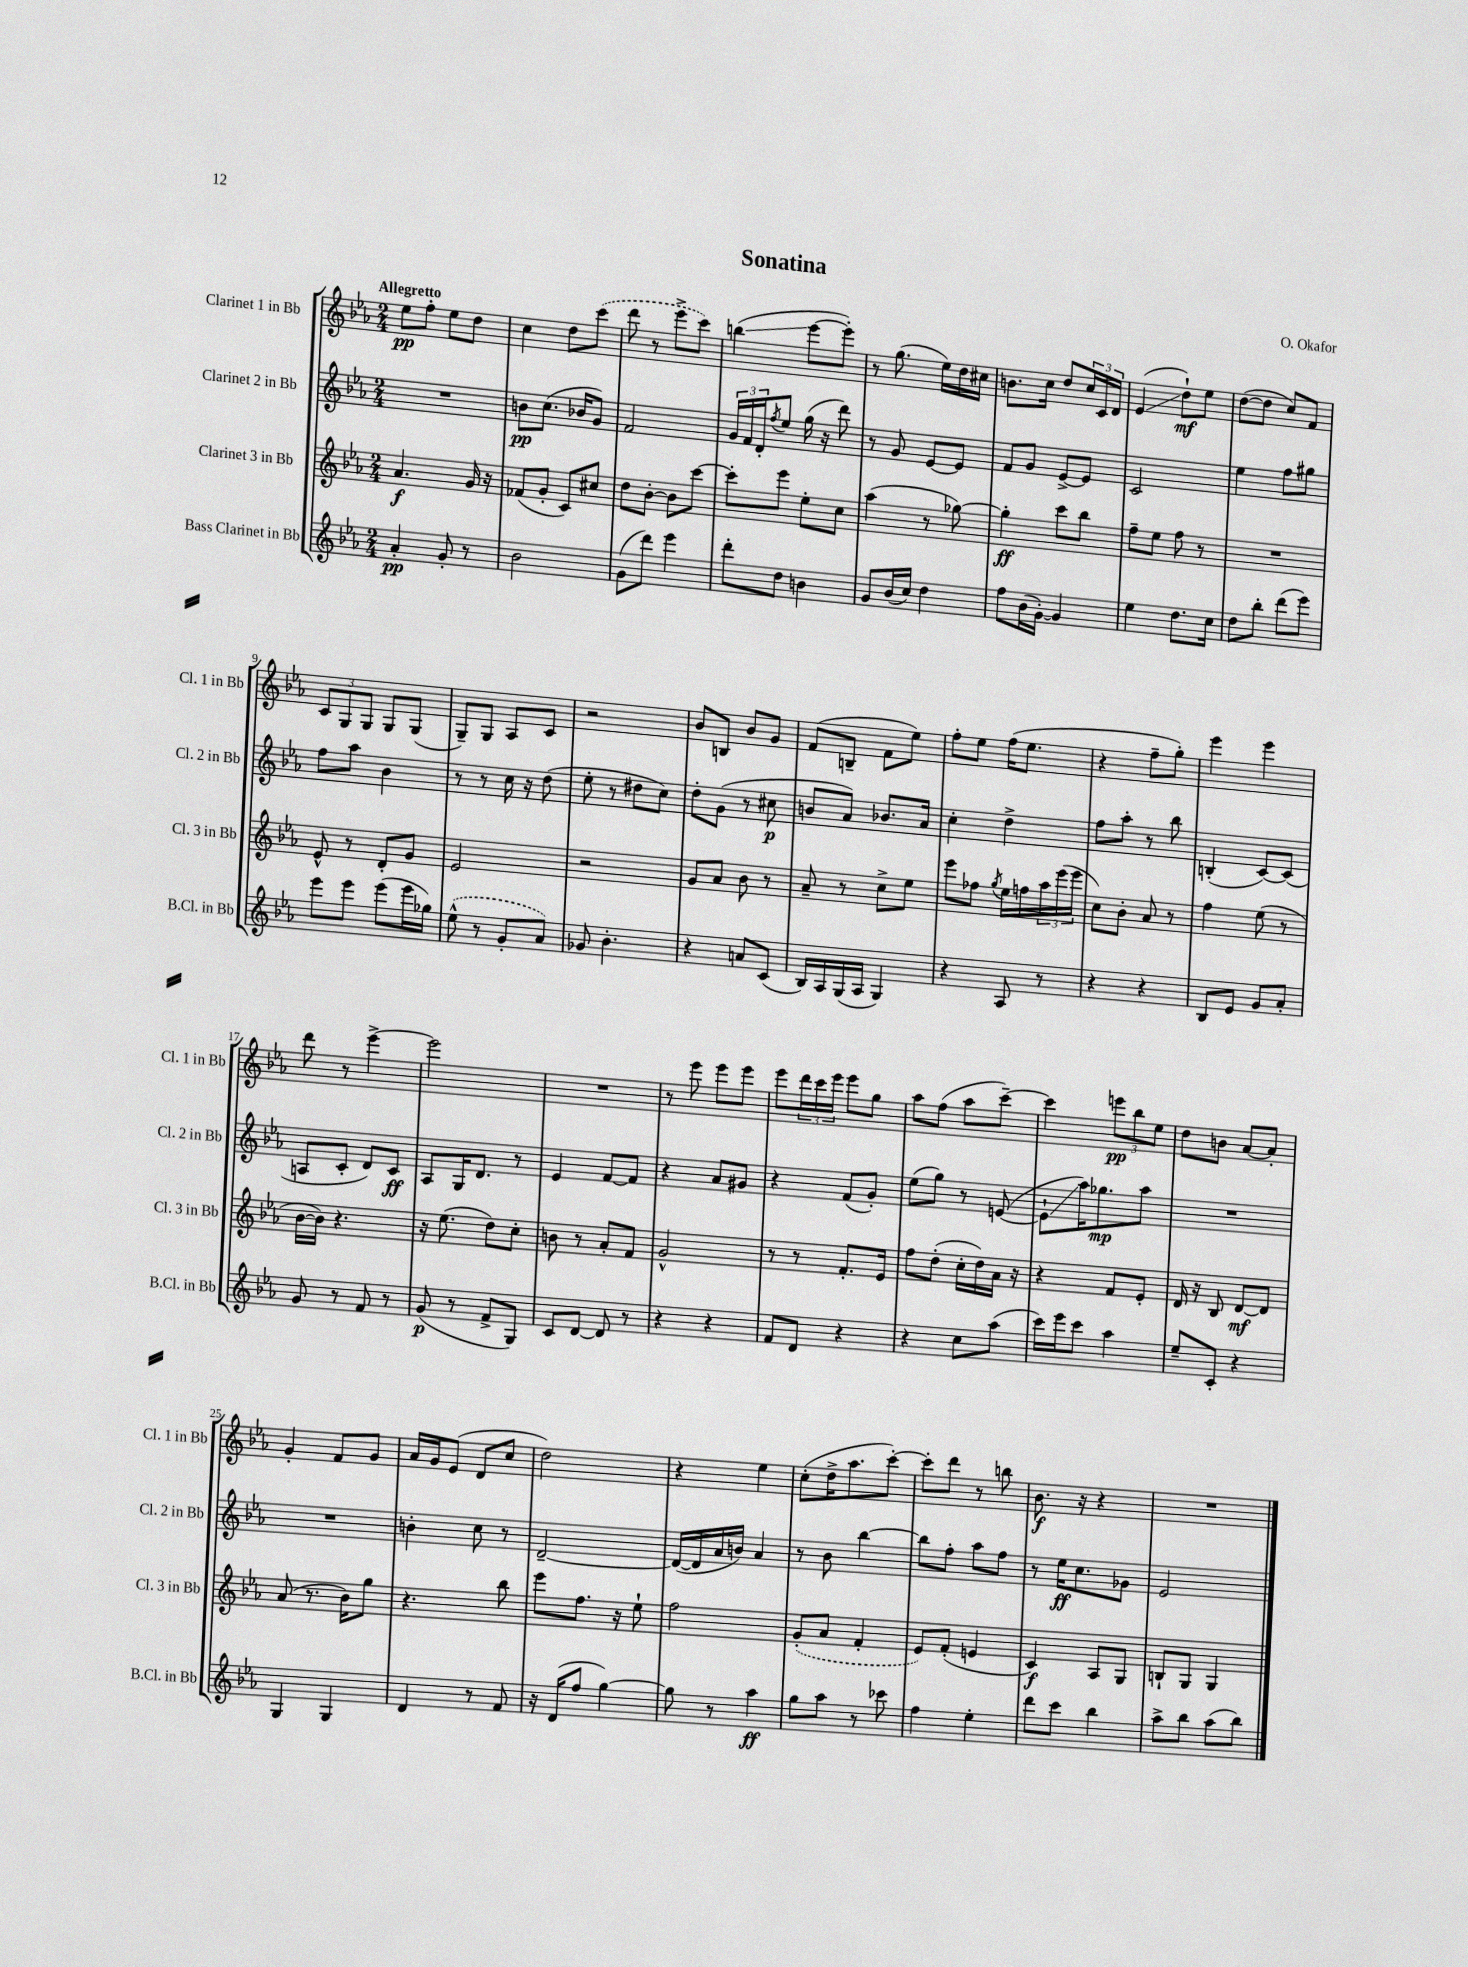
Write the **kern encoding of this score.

**kern	**kern	**kern	**kern
*staff4	*staff3	*staff2	*staff1
*clefG2	*clefG2	*clefG2	*clefG2
*k[b-e-a-]	*k[b-e-a-]	*k[b-e-a-]	*k[b-e-a-]
*M2/4	*M2/4	*M2/4	*M2/4
4a-'	4.a-	2r	8ee-
.	.	.	8ff'
8g'	.	.	8ee-
8r	16g	.	8dd
.	16r	.	.
=	=	=	=
2b-	(8f-	8b	4cc
.	8g'	(8.cc	.
.	8c)	.	8dd
.	.	16b-	.
.	8cc#	8g)	(8ccc
=	=	=	=
(8g	8dd	2f	8ddd
8ddd)	[8b-'	.	8r
4eee-	8b-]	.	8eee-^
.	[8ccc	.	8ccc)
=	=	=	=
8ddd'	8ccc']	24g	(4bb
.	.	24f	.
.	.	24d'	.
.	.	8qff	.
8dd	8eee-	8ee-	.
4b	8ee-'	(16gg	[8eee-
.	.	16r	.
.	8cc	8ddd)	8eee-'])
=	=	=	=
8g	(4aa-	8r	8r
(16b-	.	8g	(8.gg
16cc)	.	.	.
4dd	8r	[8e-	.
.	.	.	16ee-)
.	[8gg-)	8e-]	16dd
.	.	.	16cc#
=	=	=	=
8ff	4gg-']	8f	8.b
(16b-	.	8g	.
[16g')	.	.	16cc
4g]	8ccc	[8e-^	8dd
.	8bb-	8e-]	24cc
.	.	.	24c
.	.	.	24d
=	=	=	=
4ee-	8ff~	2c	(4e-
.	8ee-	.	.
8.dd	8ff	.	8dd`)
.	8r	.	8ee-
16cc	.	.	.
=	=	=	=
8dd	2r	4ee-	([8dd
8bb-'	.	.	8dd]
(8ddd	.	8ff	8cc)
8eee-)	.	8gg#	8f
=	=	=	=
8eee-	8e-^^	8ff	12c
.	.	.	12G
8eee-	8r	8aa-	.
.	.	.	12G
(8eee-	8d'	4b-	8G
16eee-	8g	.	(8G
16gg-)	.	.	.
=	=	=	=
(8ee-^^	2e-	8r	8G~)
8r	.	8r	8G
8g'	.	16cc	8A-
.	.	16r	.
8a-)	.	(8dd	8c
=	=	=	=
8g-	2r	8ee-'	2r
4.b-'	.	8r	.
.	.	8dd#	.
.	.	8cc)	.
=	=	=	=
4r	8g	8dd'	8b-
.	8a-	(8g	8B
8a	8b-	8r	8b-
(8c	8r	8cc#	8g
=	=	=	=
16B-)	8a-~	8b	(8f
16A-	.	.	.
(16G	8r	8a-)	8B~
16A-	.	.	.
4G)	8cc^	8.b-	8f
.	8ee-	.	8ee-)
.	.	16a-	.
=	=	=	=
4r	8eee-	4cc'	8ff'
.	8ff-	.	8ee-
.	8qgg	.	.
8A-	16ee-	4dd^	(16ff
.	16ff	.	8.ee-
8r	24aa-	.	.
.	(24eee-	.	.
.	24eee-	.	.
=	=	=	=
4r	8cc)	8ff	4r
.	8b-'	8aa-'	.
4r	8a-	8r	8ff~
.	8r	8bb-	8gg')
=	=	=	=
8B-	4ff	(4B'	4eee-
8e-	.	.	.
8g	(8ee-	[8c)	4eee-
8a-'	8r	(8c]	.
=	=	=	=
8g	[16b-	8A	8ddd
.	16b-])	.	.
8r	4.r	8c'	8r
8f	.	8d)	[4eee-^
8r	.	8c	.
=	=	=	=
(8g	16r	8A-	2eee-]
.	(8.ee-	.	.
8r	.	16G	.
.	.	8.d	.
8f^	8dd)	.	.
8G)	8cc'	8r	.
=	=	=	=
8c	8b	4e-	2r
[8d	8r	.	.
8d]	8a-'	[8f	.
8r	8f	8f]	.
=	=	=	=
4r	2g^^	4r	8r
.	.	.	8eee-
4r	.	8a-	8eee-
.	.	8g#	8eee-
=	=	=	=
8f	8r	4r	8eee-
8d	8r	.	24ddd
.	.	.	24ccc
.	.	.	24eee-
4r	8.f'	(8f	8eee-
.	.	8g')	8gg
.	16e-	.	.
=	=	=	=
4r	8ff	(8ee-	8aa-
.	(8dd'	8gg)	(8ff
8cc	16cc'	8r	8aa-
.	16dd)	.	.
(8aa-	16a-	([8e	[8ccc~)
.	16r	.	.
=	=	=	=
16ccc)	4r	8e`]	4ccc]
16eee-	.	.	.
8ccc	.	16aa-)	.
.	.	8.gg-	.
4aa-	8f	.	12eee
.	.	.	12bb-
.	8e-'	8aa-	.
.	.	.	12ee-
=	=	=	=
8ee-~	16d	2r	8dd
.	16r	.	.
8c'	8B-	.	8b
4r	[8d	.	[8a-
.	8d]	.	8a-']
=	=	=	=
4G	(8a-	2r	4g'
.	8.r	.	.
4G	.	.	8f
.	16b-)	.	.
.	8gg	.	8g
=	=	=	=
4d	4.r	4b'	16a-
.	.	.	16g
.	.	.	(8e-
8r	.	8cc	8d
8f	8bb-	8r	8cc
=	=	=	=
16r	8eee-	[2d~	2dd)
(16d	.	.	.
8ff	8.ff	.	.
[4gg)	.	.	.
.	16r	.	.
.	8ee-`	.	.
=	=	=	=
8gg]	2ff	(16d_	4r
.	.	16d]	.
8r	.	16a-	.
.	.	16b)	.
4aa-	.	4a-	4ee-
=	=	=	=
8gg	(8g'	8r	(8cc'
8aa-	8a-	8b-	16dd^
.	.	.	8.aa-
8r	4f'	[4bb-	.
8ccc-	.	.	[8ccc')
=	=	=	=
4ff	8e-)	8bb-]	8ccc']
.	(8f'	8ff'	8ddd
4ee-'	4e	8aa-	8r
.	.	8ff	8bb
=	=	=	=
8ddd	4c)	8r	8.b-
8ccc	.	16ee-	.
.	.	8.cc	16r
4bb-	8A-	.	4r
.	8G	8g-	.
=	=	=	=
8aa-^	8B`	2e-	2r
8bb-	8G	.	.
(8aa-	4G	.	.
8bb-)	.	.	.
==	==	==	==
*-	*-	*-	*-
